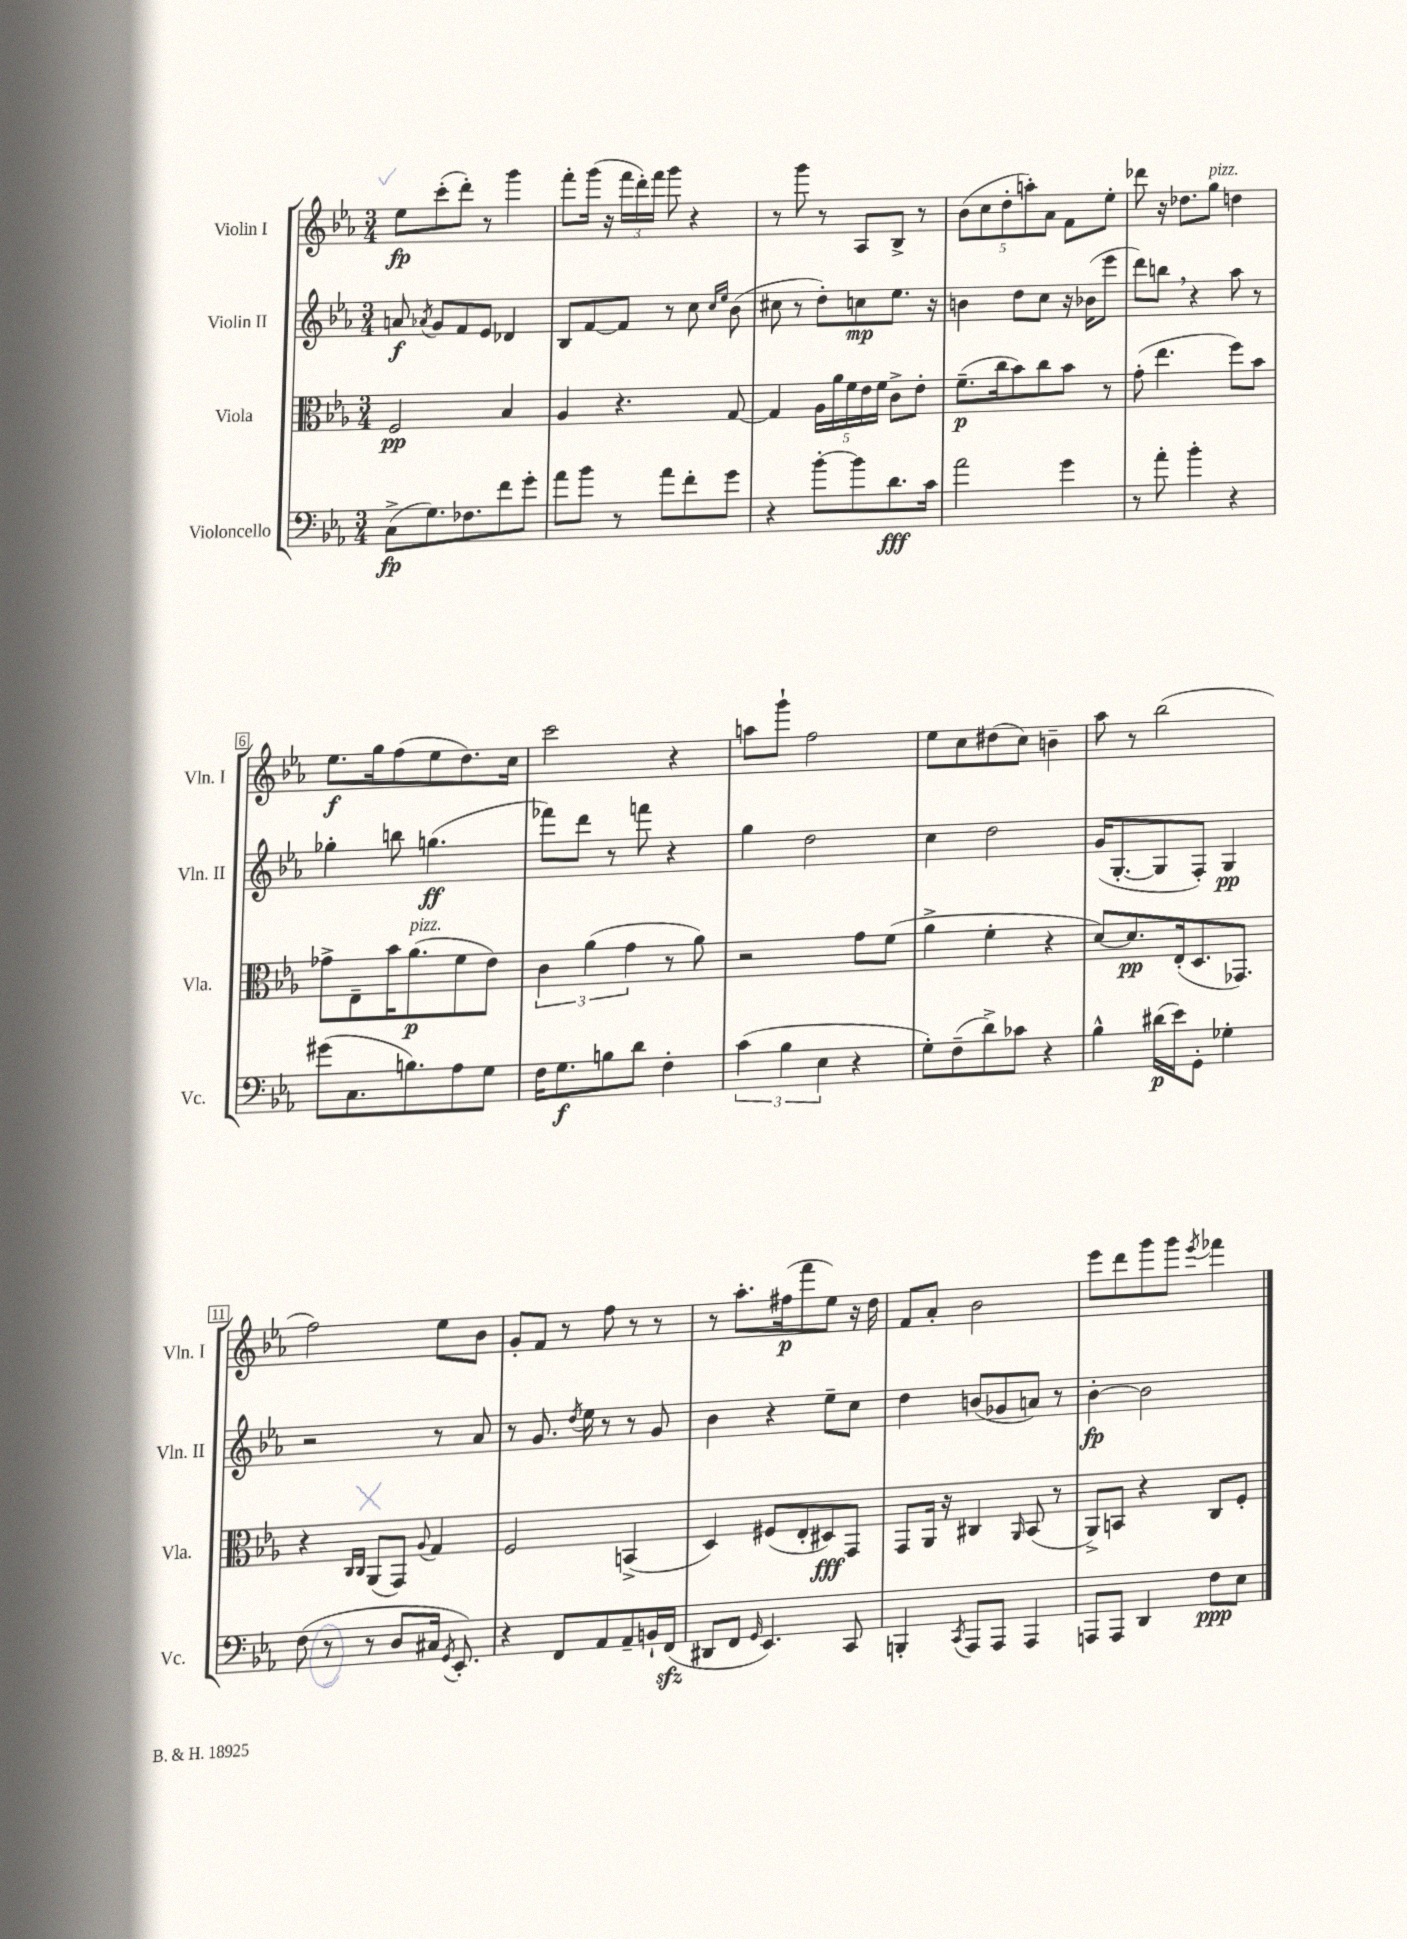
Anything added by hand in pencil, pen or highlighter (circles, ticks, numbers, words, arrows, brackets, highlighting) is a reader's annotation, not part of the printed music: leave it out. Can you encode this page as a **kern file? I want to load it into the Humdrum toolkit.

**kern	**kern	**kern	**kern
*staff4	*staff3	*staff2	*staff1
*clefF4	*clefC3	*clefG2	*clefG2
*k[b-e-a-]	*k[b-e-a-]	*k[b-e-a-]	*k[b-e-a-]
*M3/4	*M3/4	*M3/4	*M3/4
(8C^	2F	8a	8ee-
.	.	8qa-	.
8.G)	.	8g	(8ccc'
.	.	8f	8ddd')
8.F-	.	.	.
.	.	8e-	8r
8f	4B-	4d-	4ggg
8g'	.	.	.
=	=	=	=
8a-	4A-	8B-	8fff'
8b-	.	[8f	(16ggg
.	.	.	16r
8r	4.r	8f]	24fff
.	.	.	24ddd')
.	.	.	24fff
8a-	.	8r	8ggg
8f'	.	8cc	4r
.	.	16qqcc	.
.	.	16qqee-	.
8g	[8G	(8b-	.
=	=	=	=
4r	4G]	8cc#	8r
.	.	8r	8ggg
[8b-'	20A-	8dd')	8r
.	20a-	.	.
.	20f	.	.
8b-]	.	8cc	8A-
.	20e-	.	.
.	20f	.	.
8.d	8c^	8.ee-	8B-^
.	8e-'	.	8r
16c	.	16r	.
=	=	=	=
2a-	(8.f~	4b	(10b-
.	.	.	10cc
.	16cc	.	.
.	.	.	10dd'
.	8b-)	8dd	.
.	.	.	10aa')
.	8cc	8cc	.
.	.	.	10a-
4g	8b-	16r	8f
.	.	(16b-	.
.	8r	8eee-	8ee-'
=	=	=	=
8r	(8g'	8ddd)	8ddd-
8a-'	4.ee-	8bb	16r
.	.	.	8.dd-
4b-'	.	4r	.
.	.	.	8gg
4r	8ff)	8aa-	4dd
.	8b-	8r	.
=	=	=	=
(8g#	8g-^	4gg-'	8.ee-
8.C	8E-~	.	.
.	.	.	16gg
.	16b-	8bb	(8ff
8.B)	(8.a-	.	.
.	.	(4.gg	8ee-
8A-	8f	.	8.dd)
8G	8e-)	.	.
.	.	.	16cc
=	=	=	=
16F	6c	8fff-)	2ccc
8.G	.	.	.
.	.	8ddd	.
.	(6a-	.	.
8B	.	8r	.
.	6g	.	.
8d	.	8fff	.
4F'	8r	4r	4r
.	8a-)	.	.
=	=	=	=
(6c	2r	4gg	8aa
.	.	.	8ggg`
6B-	.	.	.
.	.	2dd	2ff
6E-	.	.	.
4r	8g	.	.
.	(8f	.	.
=	=	=	=
8G')	4a-^	4cc	8ee-
(8F~	.	.	8cc
8d^)	4f'	2dd	(8dd#
8c-	.	.	8cc)
4r	4r	.	4b~
=	=	=	=
4B-^^	[8d)	(16g	8aa-
.	.	[8.G'	.
.	8.d]	.	8r
(16d#	.	8G]	(2bb-
16e-)	(16E-'	.	.
8GG'	8.D	8F')	.
4G-'	.	4G	.
.	8.GG-)	.	.
=	=	=	=
(8F	4r	2r	2ff)
8r	.	.	.
.	16qqC	.	.
.	16qqC	.	.
8r	(8AA-	.	.
8D	8GG)	.	.
.	8qqA-	.	.
16C#	4G	8r	8ee-
8qGG	.	.	.
8.EE-')	.	.	.
.	.	8a-	8b-
=	=	=	=
4r	2F	8r	8g'
.	.	8.g	8f
8FF	.	.	8r
.	.	8qdd	.
.	.	16ee-	.
8AA-	.	8r	8ff
8AA-~	(4BB^	8r	8r
16BB`	.	8g	8r
(16FF	.	.	.
=	=	=	=
8DD#	4D)	4b-	8r
8FF	.	.	8.aa-'
16qqGG	.	.	.
4.EE-)	(8F#	4r	.
.	.	.	(16ff#
.	8E-'	.	8fff
.	8D#)	8ee-~	8ee-)
8CC	8GG	8cc	16r
.	.	.	16dd
=	=	=	=
4BBB'	8GG	4dd	8f
.	16AA-	.	8a-'
.	16r	.	.
8qCC	.	.	.
8AAA-	4C#	(8b	2b-
8AAA-	.	8g-	.
.	16qqAA-	.	.
4AAA-	(8BB-	8a)	.
.	8r	8r	.
=	=	=	=
8AAA	8AA-^)	[4b-'	8eee-
8AAA	8BB	.	8ddd
4DD	4r	2b-]	8ggg
.	.	.	8ggg
.	.	.	8qeee-
8F	8C	.	4fff-
8E-	8F'	.	.
==	==	==	==
*-	*-	*-	*-
